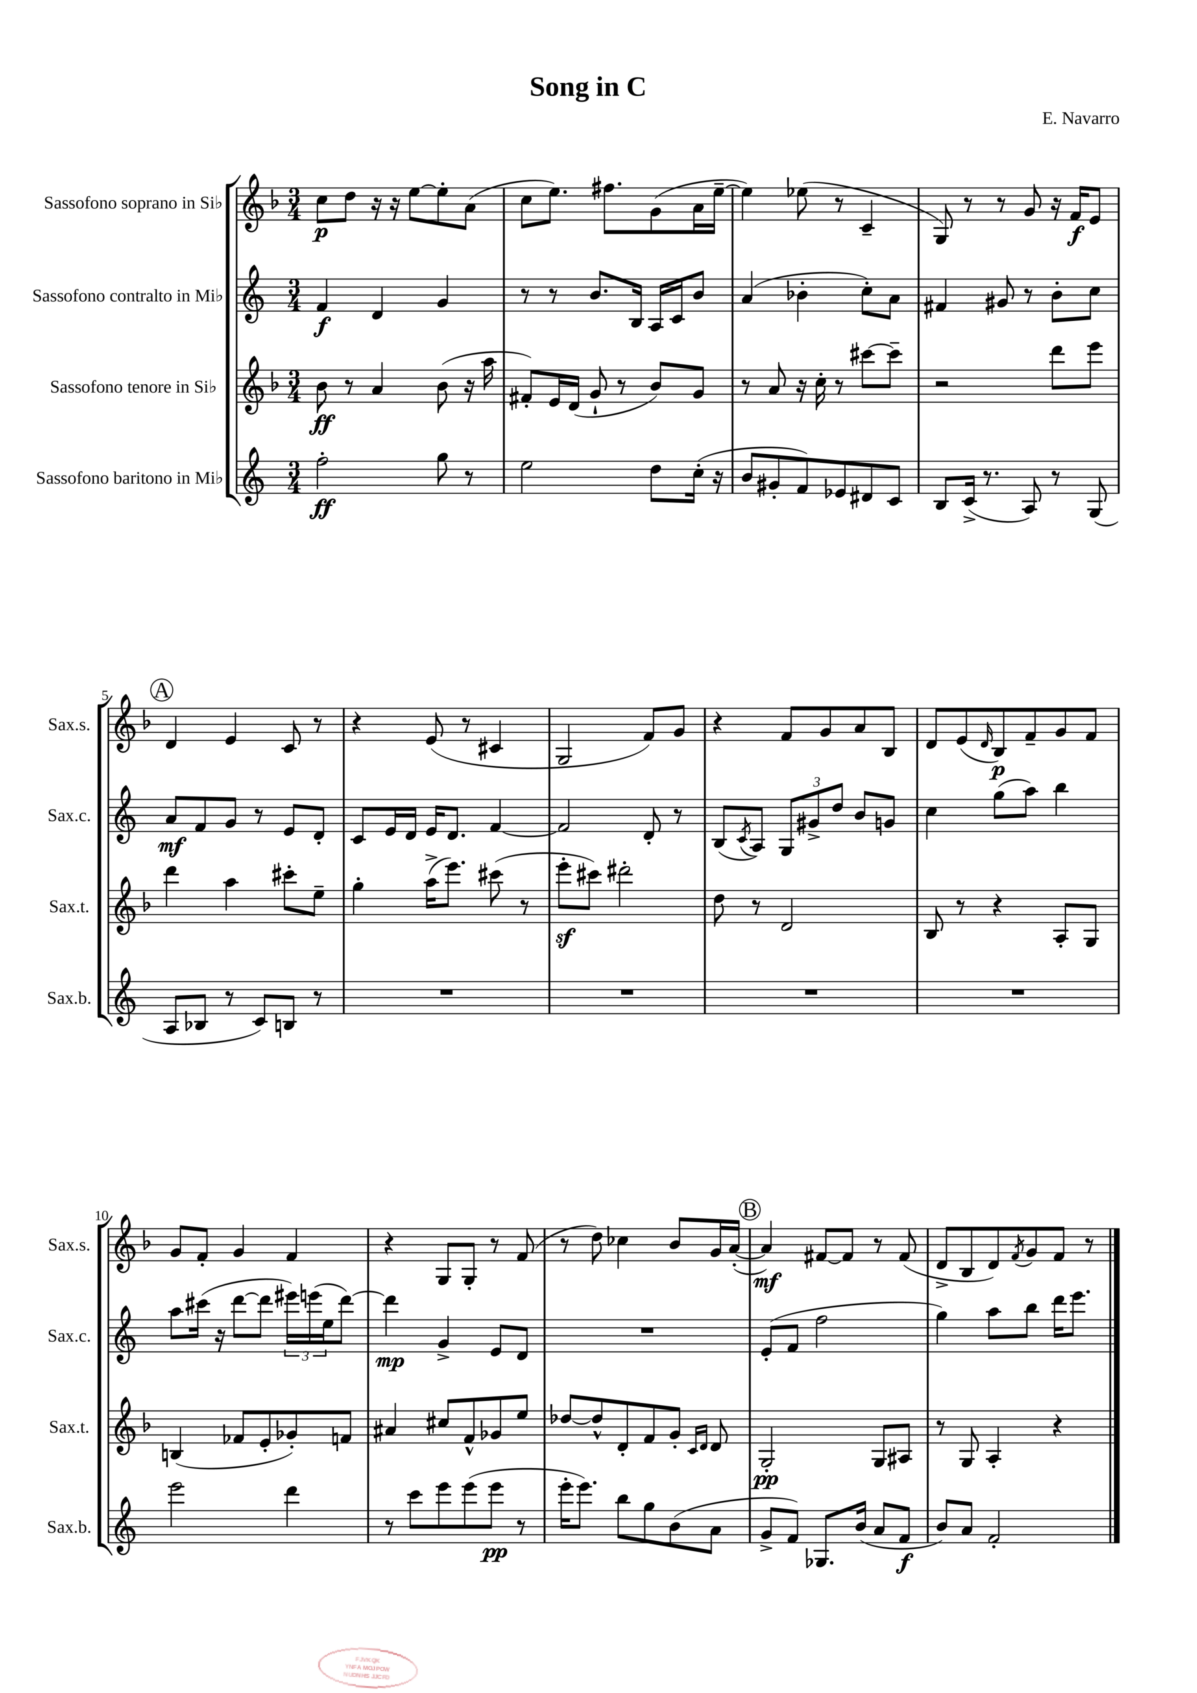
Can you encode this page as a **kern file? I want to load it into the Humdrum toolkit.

**kern	**kern	**kern	**kern
*staff4	*staff3	*staff2	*staff1
*clefG2	*clefG2	*clefG2	*clefG2
*k[]	*k[b-]	*k[]	*k[b-]
*M3/4	*M3/4	*M3/4	*M3/4
2ff'	8b-	4f	8cc
.	8r	.	8dd
.	4a	4d	16r
.	.	.	16r
.	.	.	[8ee
8gg	(8b-	4g	8ee']
8r	16r	.	(8a
.	16aa	.	.
=	=	=	=
2ee	8f#')	8r	8cc
.	16e	8r	8.ee)
.	(16d	.	.
.	8g`	8.b	.
.	.	.	8.ff#
.	8r	.	.
.	.	16B	.
8dd	8b-)	16A	(8g
.	.	16c	.
(16cc'	8g	8b	16a
16r	.	.	[16ee~
=	=	=	=
8b	8r	(4a	4ee])
8g#'	8a	.	.
8f)	16r	4b-'	(8ee-
.	16cc'	.	.
8e-	8r	.	8r
8d#	[8ccc#	8cc')	4c~
8c	8ccc#~]	8a	.
=	=	=	=
8B	2r	4f#	8G)
(16c^	.	.	8r
8.r	.	.	.
.	.	8g#	8r
8A)	.	8r	8g
8r	8ddd	8b'	16r
.	.	.	16f
(8G	8eee	8cc	8e
=	=	=	=
8A	4ddd	8a	4d
8B-	.	8f	.
8r	4aa	8g	4e
8c)	.	8r	.
8B	8ccc#'	8e	8c
8r	8ee~	8d'	8r
=	=	=	=
2.r	4gg'	8c	4r
.	.	16e	.
.	.	16d	.
.	(16aa^	16e	(8e
.	8.eee)	8.d	.
.	.	.	8r
.	(8ccc#	[4f	4c#
.	8r	.	.
=	=	=	=
2.r	8eee'	2f]	2G
.	8ccc#)	.	.
.	2ddd#'	.	.
.	.	8d'	8f)
.	.	8r	8g
=	=	=	=
2.r	8dd	(8B	4r
.	.	8qc	.
.	8r	8A)	.
.	2d	12G	8f
.	.	12g#^	.
.	.	.	8g
.	.	12dd	.
.	.	8b	8a
.	.	8g	8B-
=	=	=	=
2.r	8B-	4cc	8d
.	8r	.	(8e
.	.	.	16qqd
.	4r	(8gg	8B-)
.	.	8aa)	8f~
.	8A'	4bb	8g
.	8G	.	8f
=	=	=	=
2eee	(4B	8aa	8g
.	.	(16ccc#	8f'
.	.	16r	.
.	8f-	[8ddd	4g
.	8e'	8ddd]	.
4ddd	8g-')	24eee#)	4f
.	.	(24eee	.
.	.	24ee	.
.	8f	[8ddd)	.
=	=	=	=
8r	4a#	4ddd]	4r
8ccc	.	.	.
8eee	8cc#	4g^	8G
(8eee	8f^^	.	8G'
8eee	8g-	8e	8r
8r	8ee	8d	(8f
=	=	=	=
16eee'	[8dd-	2.r	8r
8.eee)	.	.	.
.	8dd-^^]	.	8dd)
8bb	8d'	.	4cc-
8gg	8f	.	.
(8b	8g'	.	8b-
.	16qqc	.	.
.	16qqd	.	.
8a	8d	.	16g
.	.	.	([16a'
=	=	=	=
8g^	2G'	(8e'	4a])
8f)	.	8f	.
8.G-	.	2ff	[8f#
.	.	.	8f#]
(16b	.	.	.
8a	8G	.	8r
8f	8A#	.	(8f#
=	=	=	=
8b)	8r	4gg)	8d^
8a	8G	.	8B-
2f'	4A'	8aa	8d)
.	.	.	8qf
.	.	8bb	8g
.	4r	16ddd	8f
.	.	8.eee	.
.	.	.	8r
==	==	==	==
*-	*-	*-	*-
